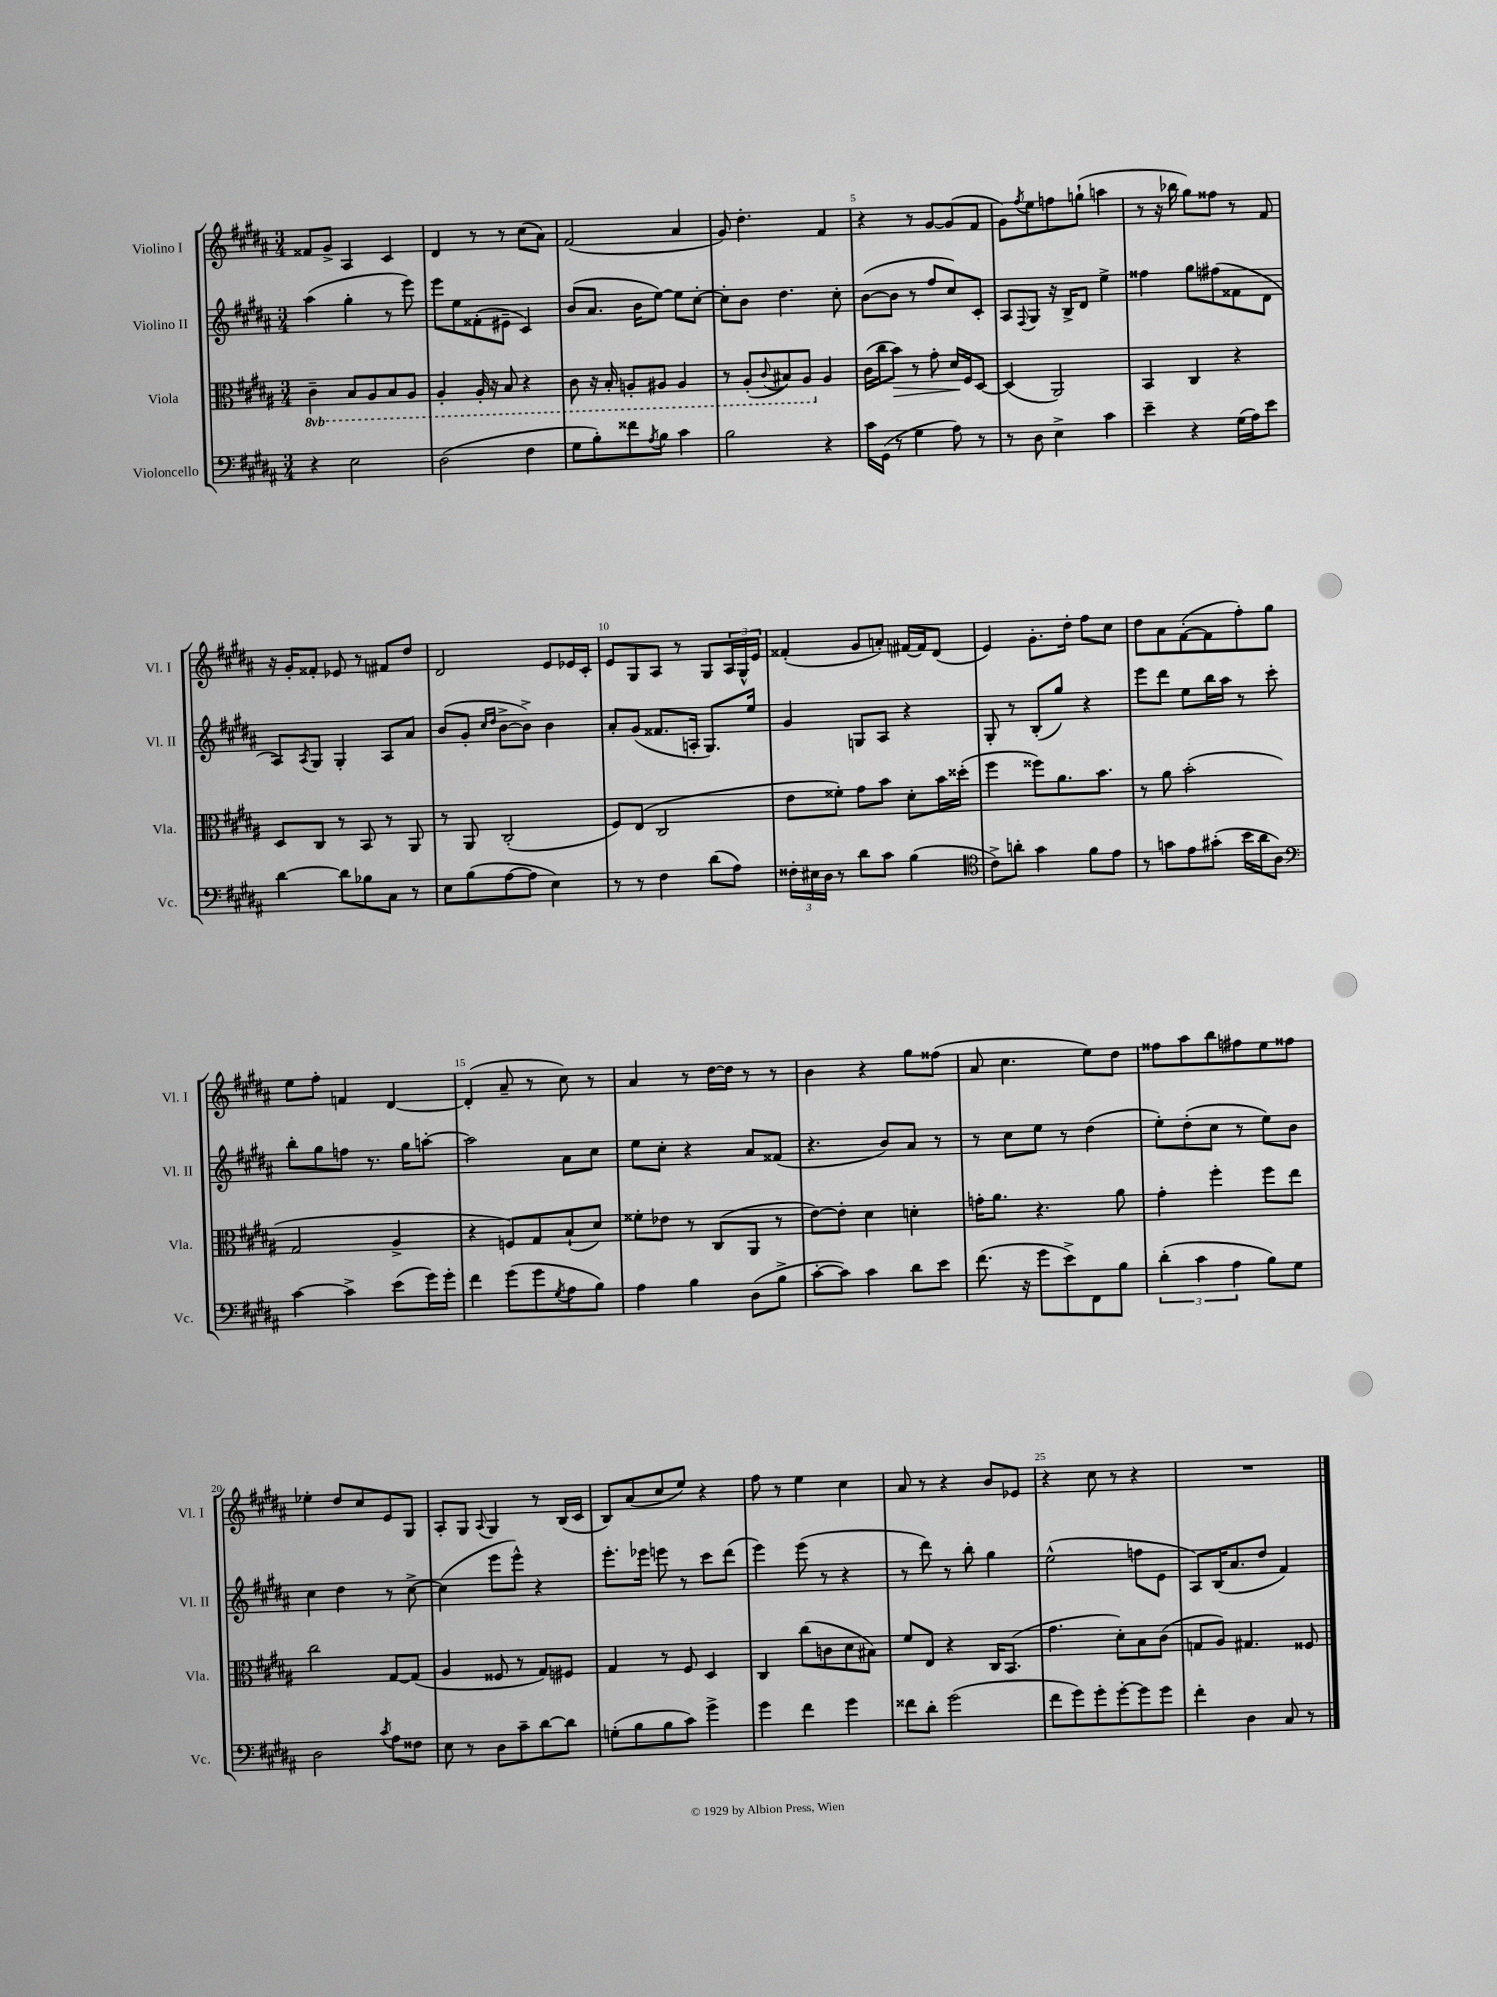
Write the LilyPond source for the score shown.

<<
\new StaffGroup <<
\new Staff = "s0" \with { instrumentName = "Violino I" shortInstrumentName = "Vl. I" } {
    \clef treble \key b \major \numericTimeSignature \time 3/4
    fisis'8 gis'8-> ais4 cis'4 |
    dis'4 r8 r8 cis''8( ais'8) |
    fis'2( ais'4 |
    gis'8) dis''4.-. fis'4 |
    r4 r8 gis'8~ gis'8( fis'8 |
    gis'8) \acciaccatura { fis''8 } e''8 f''8 g''8-!( a''4 |
    r8 r16 bes''16 gis''8) fisis''8 r8 fis'8 |
    r16 gis'16-. fisis'8-. ees'8 r8 fis'8 dis''8 |
    dis'2 e'8 ees'16 cis'16-. |
    e'8 gis8 ais8 r8 gis8 \tuplet 3/2 { ais16 gis16-^ e'16 } |
    fisis'4-.( gis'8 a'8-.) fis'16~ fis'16 dis'8( |
    e'4) gis'8.-. dis''16-. fis''8 cis''8 |
    dis''8 ais'8 fis'8~-.( fis'8 fis''8-.) gis''8 |
    e''8 fis''8-. f'4 dis'4~ |
    dis'4-.( ais'8-- r8 cis''8) r8 |
    ais'4 r8 dis''16~ dis''16 r8 r8 |
    b'4 r4 gis''8 fisis''8( |
    ais'8 cis''4. e''8) dis''8 |
    fisis''8 ais''8 b''8 fis''8 e''8 fisis''8 |
    ees''4-. dis''8 cis''8 e'8 gis8 |
    ais8-. gis8 \appoggiatura { ais8 } gis4 r8 b16( cis'16 |
    b8) ais'8( cis''8 e''8) r4 |
    fis''8 r8 e''4 cis''4 |
    ais'8 r8 r4 b'8 ees'8 |
    r4 cis''8 r8 r4 |
    R2. \bar "|." |
}
\new Staff = "s1" \with { instrumentName = "Violino II" shortInstrumentName = "Vl. II" } {
    \clef treble \key b \major \numericTimeSignature \time 3/4
    ais''4( gis''4-. r8 e'''8) |
    e'''8 e''8 fisis'8-.( eis'8-- cis'4) |
    b'8( ais'8. b'16 e''8~) e''8 cis''8~-. |
    cis''8-. b'8 dis''4. cis''8-. |
    b'8~( b'8 r8 fis''8 cis''8) cis'8-. |
    ais8 \appoggiatura { fis8 } gis8 r16 b16-> dis'8 e''4-> |
    fisis''4 gis''8 fis''8( fisis'8 dis'8 |
    ais8) \acciaccatura { ais8 } gis8 gis4-. ais8 ais'8 |
    b'8( gis'8-. \grace { cis''16 dis''16 } b'8~-> b'8->) b'4 |
    ais'8-. gis'8( fisis'8. a16-. gis8.) e''16 |
    gis'4 g8 ais8 r4 |
    gis8-. r8 b8-.( gis''8) r4 |
    e'''8 dis'''8 e''8 b''16 ais''16 r8 cis'''8-. |
    b''8-. gis''8 f''8 r8. gis''16 a''8~-. |
    a''2 ais'8 cis''8 |
    e''8 cis''8-. r4 ais'8 fisis'8( |
    r4. b'8) ais'8 r8 |
    r8 cis''8 e''8 r8 dis''4( |
    e''8-.) dis''8-.( cis''8 r8 e''8) b'8 |
    cis''4 dis''4 r8 cis''8~-> |
    cis''4( e'''8 e'''8-^) r4 |
    e'''8.-. ees'''16 e'''8 r8 cis'''8 dis'''8( |
    e'''4) e'''8( r8 r4 |
    r8 dis'''8) r8 b''8-. gis''4 |
    e''2-^( f''8 e'8 |
    ais8) b16( ais'8. dis''8 fis'4) \bar "|." |
}
\new Staff = "s2" \with { instrumentName = "Viola" shortInstrumentName = "Vla." } {
    \clef alto \key b \major \numericTimeSignature \time 3/4 \set Staff.ottavationMarkups = #ottavation-simple-ordinals
    \ottava #-1 cis4-- b,8 ais,8 b,8 ais,8 |
    ais,4-. ais,16-. r16 b,8 r4 |
    cis8 r16 b,16-. a,8-. ais,8 ais,4 |
    r8 ais,8-.( \appoggiatura { cis8 } bis,8) ais,8 \ottava #0 ais4 |
    cis'16( cis''16 b'8\>) r8 gis'8-. dis'16\! fis16 dis8~ |
    dis4( ais,2) |
    b,4 cis4 r4 |
    dis8 cis8 r8 b,8 r8 ais,8 |
    r8 ais,8 cis2-.( |
    fis8) e8( cis2 |
    e'8 fisis'8-.) gis'8 b'8 dis'8-. b'16 disis''16-.( |
    fis''4 fisis''8) ais'8. b'8. |
    r8 ais'8 b'2-.( |
    gis2 ais4-> |
    r4 f8) gis8 b8-!( dis'8) |
    fisis'8-. ees'8 r8 cis8( ais,8 r8 |
    e'8~) e'8-. dis'4 d'4-. |
    g'16-. ais'8. r4. ais'8 |
    gis'4-. fis''4-. fis''8 e''8 |
    cis''2 gis8~ gis8( |
    ais4 fisis8 r8 gis8) fis8 |
    gis4 r8 fis8 dis4 |
    cis4 cis''8( c'8 dis'8 bis8) |
    fis'8 e8 r4 cis16 b,8.( |
    gis'4. dis'8-.) b8 cis'8( |
    g8 ais8) gis4. fisis8 \bar "|." |
}
\new Staff = "s3" \with { instrumentName = "Violoncello" shortInstrumentName = "Vc." } {
    \clef bass \key b \major \numericTimeSignature \time 3/4
    r4 e2 |
    dis2( fis4 |
    gis8 b8-.) fisis'8 \acciaccatura { ais8 } b8 cis'4 |
    b2 r4 |
    cis'16 gis,16( r8 gis4 ais8) r8 |
    r8 dis8 e4-> cis'4 |
    e'4-- r4 gis16( ais16) e'8 |
    dis'4~ dis'8 bes8 cis8 r8 |
    e8 b8( ais8~ ais8 e4) |
    r8 r8 fis4 dis'8( ais8) |
    \tuplet 3/2 { fisis16-. eis16 dis16 } r8 dis'8 cis'8 b4( |
    \clef tenor cis'8->) a'8-. gis'4 fis'8 e'8 |
    r8 g'8 e'8 gis'8-.( b'16 ais'16 ais8) |
    \clef bass cis'4~ cis'4-> e'8( gis'16) gis'16-. |
    fis'4 gis'8( gis'8 \acciaccatura { gis8 } ais8 b8) |
    ais4 b4 dis8( b8-> |
    cis'8~-. cis'8) cis'4 dis'8 e'8 |
    fis'8.( r16 gis'8 e'8->) fis,8 b8 |
    \tuplet 3/2 { dis'4-.( cis'4 ais4 } b8) gis8 |
    dis2 \acciaccatura { cis'8 } ais8 fisis8 |
    e8 r8 dis8 cis'8-- dis'8~ dis'8 |
    g8-.( b8 b8 cis'8) gis'4-> |
    gis'4 fis'4 gis'4 |
    fisis'8 dis'8-. gis'2( |
    fis'8 gis'8) gis'8-. gis'8~-. gis'8 gis'8 |
    fis'4-. dis4 cis8 r8 \bar "|." |
}
>>
>>
\layout { \context { \Score \override BarNumber.break-visibility = ##(#f #t #t) barNumberVisibility = #(every-nth-bar-number-visible 5) } }
